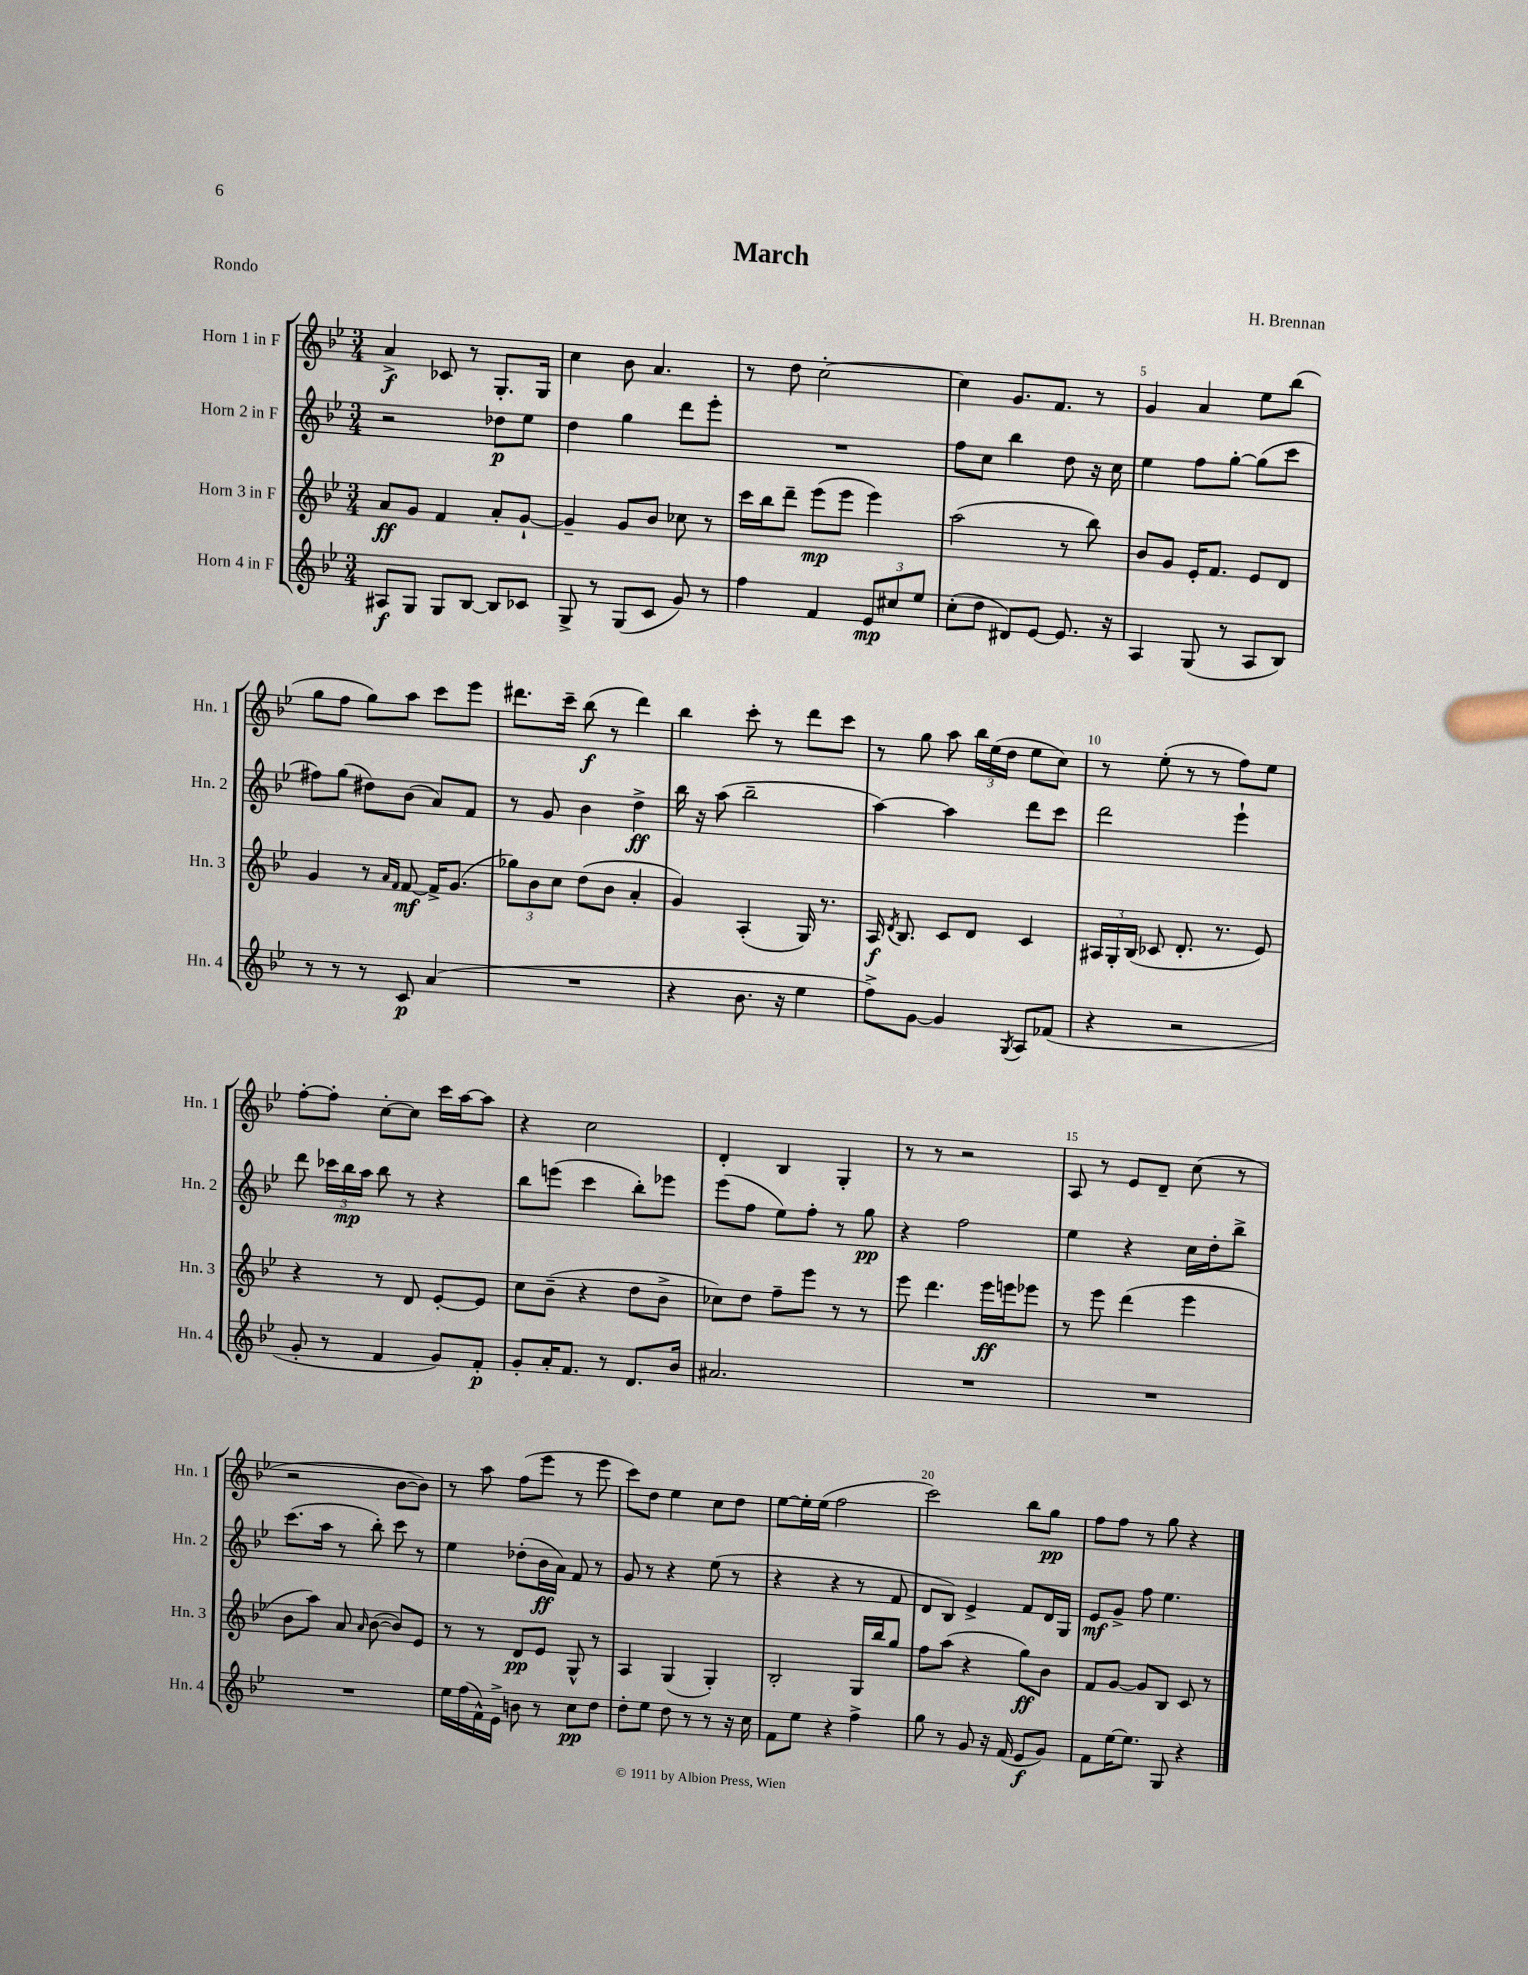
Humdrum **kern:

**kern	**dynam	**kern	**dynam	**kern	**dynam	**kern	**dynam
*part4	*part4	*part3	*part3	*part2	*part2	*part1	*part1
*staff4	*staff4	*staff3	*staff3	*staff2	*staff2	*staff1	*staff1
*I"Horn 4 in F	*	*I"Horn 3 in F	*	*I"Horn 2 in F	*	*I"Horn 1 in F	*
*I'Hn. 4	*	*I'Hn. 3	*	*I'Hn. 2	*	*I'Hn. 1	*
*clefG2	*	*clefG2	*	*clefG2	*	*clefG2	*
*k[b-e-]	*	*k[b-e-]	*	*k[b-e-]	*	*k[b-e-]	*
*M3/4	*	*M3/4	*	*M3/4	*	*M3/4	*
=1	=1	=1	=1	=1	=1	=1	=1
8A#X/L	f	8a/L	ff	2r	.	4a^/	f
8G/J	.	8g/J	.	.	.	.	.
8G/L	.	4f/	.	.	.	8c-X/	.
[8B-/J	.	.	.	.	.	8r	.
8B-/L]	.	8a'/L	.	8dd-X\L	p	8.G'/L	.
8c-X/J	.	[8g`/J	.	8ee-\J	.	.	.
.	.	.	.	.	.	16G/Jk	.
=2	=2	=2	=2	=2	=2	=2	=2
8G^/	.	4g~/]	.	4dd\	.	4cc\	.
8r	.	.	.	.	.	.	.
(8G/L	.	8g/L	.	4gg\	.	8b-\	.
8c/J	.	8b-/J	.	.	.	4.a/	.
8g/)	.	8cc-X\	.	8ddd\L	.	.	.
8r	.	8r	.	8eee-'\J	.	.	.
=3	=3	=3	=3	=3	=3	=3	=3
4ff\	.	16ccc\LL	.	2.r	.	8r	.
.	.	16bb-\J	.	.	.	.	.
.	.	8ddd~\J	.	.	.	8dd\	.
4f/	.	(8eee-\L	mp	.	.	[2cc'\	.
.	.	8eee-\J	.	.	.	.	.
12e-/L	mp	4eee-\)	.	.	.	.	.
12cc#X/	.	.	.	.	.	.	.
12ee-/J	.	.	.	.	.	.	.
=4	=4	=4	=4	=4	=4	=4	=4
(8cc'\L	.	(2aa\	.	8ff\L	.	4cc\]	.
8dd\J	.	.	.	8cc\J	.	.	.
8d#X/L)	.	.	.	4bb-\	.	8.g/L	.
[8e-/J	.	.	.	.	.	.	.
.	.	.	.	.	.	8.f/J	.
8.e-/]	.	8r	.	8dd\	.	.	.
.	.	8bb-\)	.	16r	.	8r	.
16r	.	.	.	16cc\	.	.	.
=5	=5	=5	=5	=5	=5	=5	=5
4A/	.	8b-/L	.	4ee-\	.	4g/	.
.	.	8g/J	.	.	.	.	.
(8G/	.	16e-'/KL	.	8ff\L	.	4a/	.
.	.	8.f/J	.	.	.	.	.
8r	.	.	.	[8gg'\J	.	.	.
8A/L	.	8e-/L	.	(8gg\L]	.	8ee-\L	.
8B-/J)	.	8d/J	.	8ccc\J	.	(8bb-\J	.
!!LO:LB:g=z
=6	=6	=6	=6	=6	=6	=6	=6
8r	.	4g/	.	8ff#X\L)	.	8gg\L	.
8r	.	.	.	(8gg\J	.	8ff\J	.
8r	.	8r	.	8dd#X\L)	.	8gg\L)	.
.	.	16qqa/LL	.	.	.	.	.
.	.	16qqf/JJ	.	.	.	.	.
8c/	p	[8f/	mf	(8b-\J	.	8aa\J	.
(4a/	.	16f^/KL]	.	8a/L)	.	8ccc\L	.
.	.	(8.g/J	.	.	.	.	.
.	.	.	.	8f/J	.	8eee-\J	.
=7	=7	=7	=7	=7	=7	=7	=7
2.r	.	12gg-X\L)	.	8r	.	8.ddd#X\L	.
.	.	12b-\	.	.	.	.	.
.	.	.	.	8g/	.	.	.
.	.	12cc\J	.	.	.	.	.
.	.	.	.	.	.	16ccc~\Jk	.
.	.	(8dd\L	.	4b-\	.	(8bb-\	f
.	.	8b-\J	.	.	.	8r	.
.	.	4a'/	.	4dd^\	ff	4ddd#\)	.
=8	=8	=8	=8	=8	=8	=8	=8
4r	.	4g/)	.	16bb-\	.	4bb-\	.
.	.	.	.	16r	.	.	.
.	.	.	.	(8aa\	.	.	.
8.b-\	.	(4A'/	.	2bb-~\	.	8ccc'\	.
.	.	.	.	.	.	8r	.
16r	.	.	.	.	.	.	.
4ee-\	.	16G/)	.	.	.	8ddd\L	.
.	.	8.r	.	.	.	.	.
.	.	.	.	.	.	8ccc\J	.
=9	=9	=9	=9	=9	=9	=9	=9
8ff^\L)	.	16A/	f	[4aa\)	.	8r	.
.	.	8qd/	.	.	.	.	.
.	.	8.B-/	.	.	.	.	.
[8g\J	.	.	.	.	.	8gg\	.
4g/]	.	8c/L	.	4aa\]	.	8aa\	.
.	.	8d/J	.	.	.	24bb-\LL	.
.	.	.	.	.	.	(24ee-\	.
.	.	.	.	.	.	24dd\JJ	.
8qG/	.	.	.	.	.	.	.
8A/L	.	4c/	.	8ddd\L	.	8ee-\L	.
(8f-X/J	.	.	.	8ccc\J	.	8cc\J)	.
=10	=10	=10	=10	=10	=10	=10	=10
4r	.	24A#X/LL	.	2ddd\	.	8r	.
.	.	24G'/	.	.	.	.	.
.	.	(24B-/JJ	.	.	.	.	.
.	.	8c-X/	.	.	.	(8ee-'\	.
2r	.	8.d'/	.	.	.	8r	.
.	.	.	.	.	.	8r	.
.	.	8.r	.	.	.	.	.
.	.	.	.	4eee-`\	.	8ff\L)	.
.	.	8e-/)	.	.	.	8ee-\J	.
!!LO:LB:g=z
=11	=11	=11	=11	=11	=11	=11	=11
8g'/	.	4r	.	8ddd\	.	[8ff'\L	.
8r	.	.	.	24ccc-X\LL	.	8ff'\J]	.
.	.	.	.	24bb-\	mp	.	.
.	.	.	.	24aa\JJ	.	.	.
4f/	.	8r	.	8bb-\	.	[8cc'\L	.
.	.	8d/	.	8r	.	8cc\J]	.
8g/L)	.	[8e-'/L	.	4r	.	16ccc\LL	.
.	.	.	.	.	.	[16aa\J	.
8f'/J	p	8e-/J]	.	.	.	8aa\J]	.
=12	=12	=12	=12	=12	=12	=12	=12
8g'/L	.	8cc\L	.	8bb-\L	.	4r	.
16a'/K	.	(8b-~\J	.	(8eeen\J	.	.	.
8.f/J	.	.	.	.	.	.	.
.	.	4r	.	4ccc\	.	2cc\	.
8r	.	.	.	.	.	.	.
8.d/L	.	8dd\L	.	8bb-'\L)	.	.	.
.	.	8b-^\J	.	8eee-X\J	.	.	.
16b-/Jk	.	.	.	.	.	.	.
=13	=13	=13	=13	=13	=13	=13	=13
2.a#X/	.	8cc-X\L)	.	(8eee-\L	.	4d'/	.
.	.	8dd\J	.	8ff\J	.	.	.
.	.	8ff~\L	.	8ee-\L)	.	4B-/	.
.	.	8eee-\J	.	8ff'\J	.	.	.
.	.	8r	.	8r	.	4G'/	.
.	.	8r	.	8gg\	pp	.	.
=14	=14	=14	=14	=14	=14	=14	=14
2.r	.	8eee-\	.	4r	.	8r	.
.	.	4.ddd\	.	.	.	8r	.
.	.	.	.	2ff\	.	2r	.
.	.	16eee-\LL	ff	.	.	.	.
.	.	16eeen\J	.	.	.	.	.
.	.	8eee-X\J	.	.	.	.	.
=15	=15	=15	=15	=15	=15	=15	=15
2.r	.	8r	.	4ee-\	.	8A/	.
.	.	8eee-\	.	.	.	8r	.
.	.	(4ddd\	.	4r	.	8e-/L	.
.	.	.	.	.	.	8d~/J	.
.	.	4eee-\	.	16cc\LL	.	(8cc\	.
.	.	.	.	16dd'\J	.	.	.
.	.	.	.	8bb-^\J	.	8r	.
!!LO:LB:g=z
=16	=16	=16	=16	=16	=16	=16	=16
2.r	.	8b-\L	.	(8.ccc\L	.	2r	.
.	.	8aa\J)	.	.	.	.	.
.	.	.	.	16aa\Jk	.	.	.
.	.	8a/	.	8r	.	.	.
.	.	16qqa/	.	.	.	.	.
.	.	([8b-\	.	8bb-'\)	.	.	.
.	.	8b-/L])	.	8ccc\	.	[8b-\L	.
.	.	8e-/J	.	8r	.	8b-\J])	.
=17	=17	=17	=17	=17	=17	=17	=17
16ee-\LL	.	8r	.	4ee-\	.	8r	.
(16ff\	.	.	.	.	.	.	.
16f^^\)	.	8r	.	.	.	8aa\	.
16e-^\JJ	.	.	.	.	.	.	.
8bn\	.	8d/L	pp	(8dd-X'\L	.	(8ff\L	.
8r	.	8e-/J	.	16b-\L	ff	8eee-\J	.
.	.	.	.	16a\JJ)	.	.	.
8cc\L	pp	8G^^/	.	8f/	.	8r	.
8dd\J	.	8r	.	8r	.	8eee-\	.
=18	=18	=18	=18	=18	=18	=18	=18
8dd'\L	.	4A/	.	8g/	.	8ccc\L)	.
8ee-\J	.	.	.	8r	.	8dd\J	.
8dd\	.	(4G/	.	4r	.	4ee-\	.
8r	.	.	.	.	.	.	.
8r	.	4G'/)	.	(8ee-\	.	8cc\L	.
16r	.	.	.	8r	.	8dd\J	.
16cc\	.	.	.	.	.	.	.
=19	=19	=19	=19	=19	=19	=19	=19
8f\L	.	2B-'/	.	4r	.	[8ee-\L	.
8ee-\J	.	.	.	.	.	16ee-'\L]	.
.	.	.	.	.	.	(16ee-\JJ	.
4r	.	.	.	4r	.	2ff\	.
4ff^\	.	16G/LL	.	8r	.	.	.
.	.	16bb-/J	.	.	.	.	.
.	.	8gg/J	.	8f/	.	.	.
=20	=20	=20	=20	=20	=20	=20	=20
8gg\	.	8ff\L	.	8d/L	.	2ccc\)	.
8r	.	(8aa\J	.	8B-/J)	.	.	.
8g/	.	4r	.	4e-^/	.	.	.
16r	.	.	.	.	.	.	.
(16f/	.	.	.	.	.	.	.
8e-/L	f	8gg\L)	ff	8f/L	.	8bb-\L	.
8g/J)	.	8b-\J	.	16d/L	.	8gg\J	pp
.	.	.	.	16G/JJ	.	.	.
=21	=21	=21	=21	=21	=21	=21	=21
8f\L	.	8f/L	.	8e-/L	mf	8ff\L	.
[16ee-\K	.	[8g/J	.	8g^/J	.	8ff\J	.
8.ee-\J]	.	.	.	.	.	.	.
.	.	8g/L]	.	8ff\	.	8r	.
8G/	.	8B-/J	.	4.ee-\	.	8gg\	.
4r	.	8c/	.	.	.	4r	.
.	.	8r	.	.	.	.	.
==	==	==	==	==	==	==	==
*-	*-	*-	*-	*-	*-	*-	*-
